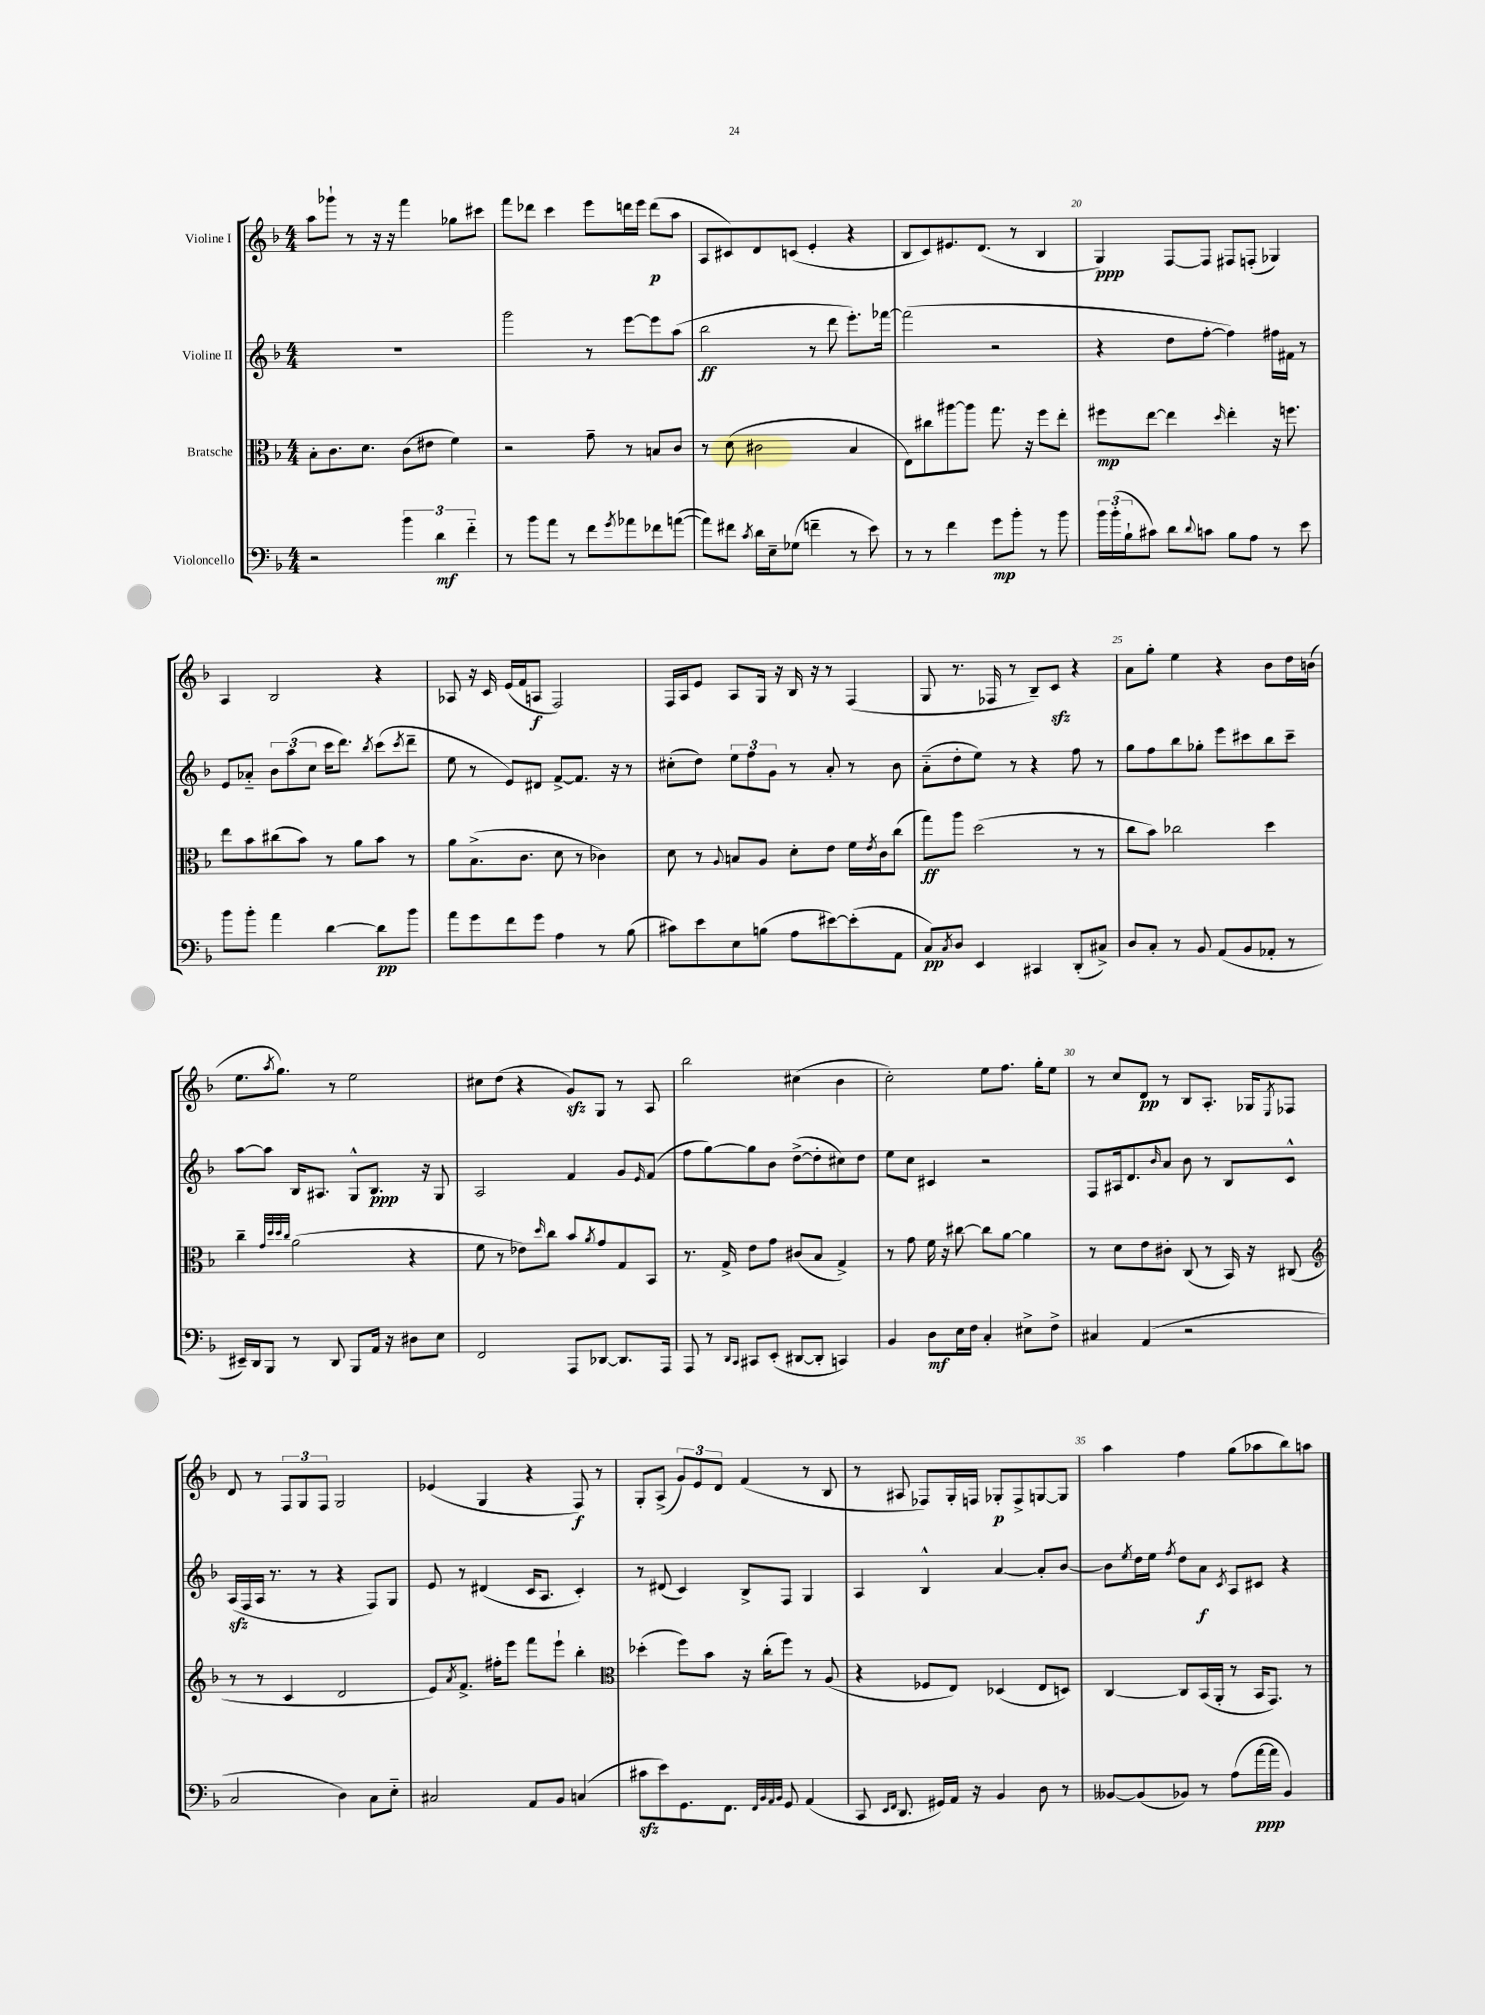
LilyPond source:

<<
\new StaffGroup <<
\new Staff = "s0" \with { instrumentName = "Violine I" } {
    \clef treble \key f \major \numericTimeSignature \time 4/4
    a''8 ges'''8-! r8 r16 r16 f'''4 ges''8 cis'''8 |
    f'''8 des'''8 c'''4 e'''8 d'''16 e'''16 d'''8\p( a''8 |
    a8 cis'8) d'8 c'8( e'4-. r4 |
    bes8 c'8) eis'8. d'8.( r8 bes4 |
    g4\ppp) f8~ f8 fis8 f8-.( ges4) |
    a4 bes2 r4 |
    aes8 r16 c'16 e'16( f'16 a8\f f2) |
    f16 a16 e'8 a8 g16 r16 bes16 r16 r8 f4( |
    g8 r8. fes16 r8 bes8--) c'8\sfz r4 |
    a'8 g''8-. e''4 r4 bes'8 d''16 b'16( |
    e''8. \acciaccatura { a''8 } g''8.) r8 e''2 |
    cis''8 d''8( r4 g'8\sfz) g8 r8 a8 |
    bes''2 cis''4( bes'4 |
    c''2-.) e''8 f''8. g''16-. e''8 |
    r8 c''8 d'8\pp r8 bes8 a8.-. ges16 \acciaccatura { e8 } fes8 |
    d'8 r8 \tuplet 3/2 { f8 g8 f8 } g2 |
    ees'4( g4 r4 f8\f) r8 |
    g8-. a8->( \tuplet 3/2 { g'8) e'8 d'8 } f'4( r8 bes8 |
    r8 ais8 fes8) g16-. f16 ges8-.\p f8-> g8~ g8 |
    a''4 f''4 g''8( aes''8 bes''8) a''8 \bar "|." |
}
\new Staff = "s1" \with { instrumentName = "Violine II" } {
    \clef treble \key f \major \numericTimeSignature \time 4/4
    R1 |
    g'''2 r8 e'''8~ e'''8 a''8( |
    bes''2\ff r8 d'''8 e'''8.-.) fes'''16~ |
    fes'''2( r2 |
    r4 d''8 f''8~-. f''4) fis''16 fis'16 r8 |
    e'8 aes'8-_ \tuplet 3/2 { bes'8 a''8( c''8 } c'''16 d'''8.) \acciaccatura { bes''8 } c'''8( \acciaccatura { c'''8 } d'''8-- |
    e''8 r8 e'8) dis'8 f'8~-> f'8. r16 r8 |
    cis''8-.( d''8) \tuplet 3/2 { e''8 f''8 g'8 } r8 a'8-. r8 bes'8 |
    a'8-_( d''8-. e''8) r8 r4 f''8 r8 |
    g''8 f''8 bes''8 ges''8-. e'''8 cis'''8 bes''8 cis'''8-- |
    a''8~ a''8 bes16 ais8. g8-^ bes8.\ppp r16 g8 |
    a2 f'4 g'8 \grace { e'16 } f'8( |
    f''8 g''8~) g''8 bes'8 d''8~->( d''8-. cis''8) d''8 |
    e''8 c''8 cis'4 r2 |
    f8 ais16 d'8. \grace { bes'16 } a'8 bes'8 r8 bes8 c'8-^ |
    a16\sfz( f16 a16 r8. r8 r4 f8) g8 |
    e'8 r8 dis'4( c'16 a8. c'4-.) |
    r8 dis'8( c'4) bes8-> f8 g4 |
    a4 bes4-^ a'4~ a'8-. bes'8~ |
    bes'8 \acciaccatura { e''8 } d''16 e''16 \acciaccatura { f''8 } d''8 a'8\f \acciaccatura { c'8 } a8 cis'8 r4 \bar "|." |
}
\new Staff = "s2" \with { instrumentName = "Bratsche" } {
    \clef alto \key f \major \numericTimeSignature \time 4/4
    bes8-. c'8. d'8. c'8( eis'8 f'4) |
    r2 g'8-- r8 b8 c'8 |
    r8 d'8( cis'2 bes4 |
    e8) cis''8 ais''8~ ais''8 g''8. r16 f''8 e''8-. |
    fis''8\mp e''8~ e''4 \grace { d''16 } e''4-. r16 f''8. |
    e''8 bes'8 cis''8( bes'8) r8 a'8 bes'8 r8 |
    a'8 bes8.->( c'8. d'8 r8 ces'4) |
    d'8 r8 \appoggiatura { a8 } b8 a8 d'8-. e'8 f'16 \acciaccatura { e'8 } c'16 c''8( |
    g''8\ff) a''8 d''2( r8 r8 |
    c''8 bes'8) ces''2 d''4 |
    c''4-- \grace { g'32 d''32 d''32 c''32 } a'2( r4 |
    f'8 r8 ees'8) \grace { d''16 } c''8 bes'8 \acciaccatura { a'8 } g'8 g8 bes,8 |
    r8. g16-> e'8 g'8 cis'8( bes8 g4->) |
    r8 g'8 f'16 r16 cis''8~ cis''8 a'8~ a'4 |
    r8 d'8 e'8 cis'8-. c8( r8 bes,16) r16 cis8( |
    \clef treble r8 r8 c'4 d'2 |
    e'8) \acciaccatura { a'8 } f'8.-> fis''16-. e'''8 f'''8 e'''8-! bes''4-. |
    \clef alto des''4-.( f''8) bes'8 r16 c''16-.( f''8) r8 a8( |
    r4 fes8 e8) des4( e8 d8) |
    c4~ c8 bes,16( a,16-. r8 bes,16 g,8.) r8 \bar "|." |
}
\new Staff = "s3" \with { instrumentName = "Violoncello" } {
    \clef bass \key f \major \numericTimeSignature \time 4/4
    r2 \tuplet 3/2 { bes'4 d'4\mf f'4-_ } |
    r8 bes'8 a'8 r8 f'8 \acciaccatura { g'8 } aes'8 fes'8 a'8~( |
    a'8) fis'8 \acciaccatura { c'8 } d'16 e16-- ges8( f'4-- r8 e'8) |
    r8 r8 f'4 g'8\mp bes'8-. r8 bes'8 |
    \tuplet 3/2 { bes'16 bes'16-.( bes16-! } cis'8) d'8 \appoggiatura { d'8 } c'8 bes8 a8 r8 e'8 |
    bes'8 bes'8-. a'4 d'4~ d'8\pp bes'8 |
    a'8 g'8 f'8 g'8 a4 r8 bes8( |
    cis'8) e'8 e8 b8( a8 eis'8~) eis'8-.( a,8 |
    c8\pp) \acciaccatura { c8 } d8 e,4 cis,4 d,8-.( cis8->) |
    d8 c8-. r8 bes,8 a,8( bes,8 aes,8-. r8 |
    eis,16--) d,16 bes,,8 r8 d,8 bes,,8 a,16 r16 dis8 e8 |
    f,2 a,,8 des,8~ des,8. a,,16 |
    a,,8 r8 \grace { d,16 c,16 } cis,8 e,8-.( dis,8~ dis,8-. c,4) |
    bes,4 d8\mf e16 f16 c4-. eis8-> f8-> |
    cis4 a,4( r2 |
    c2 d4) c8 e8-_ |
    cis2 a,8 bes,8 c4( |
    cis'8\sfz e'8) g,8. f,8. \grace { f,32 bes,32 a,32 bes,32 } g,8 a,4( |
    c,8 \grace { e,16 f,16 } d,8. gis,16) a,16 r16 bes,4 d8 r8 |
    beses,8~ beses,8( bes,8) r8 a8( a'16~\ppp a'16 bes,4) \bar "|." |
}
>>
>>
\layout { \context { \Score currentBarNumber = #16 \override BarNumber.break-visibility = ##(#f #t #t) barNumberVisibility = #(every-nth-bar-number-visible 5) } }
